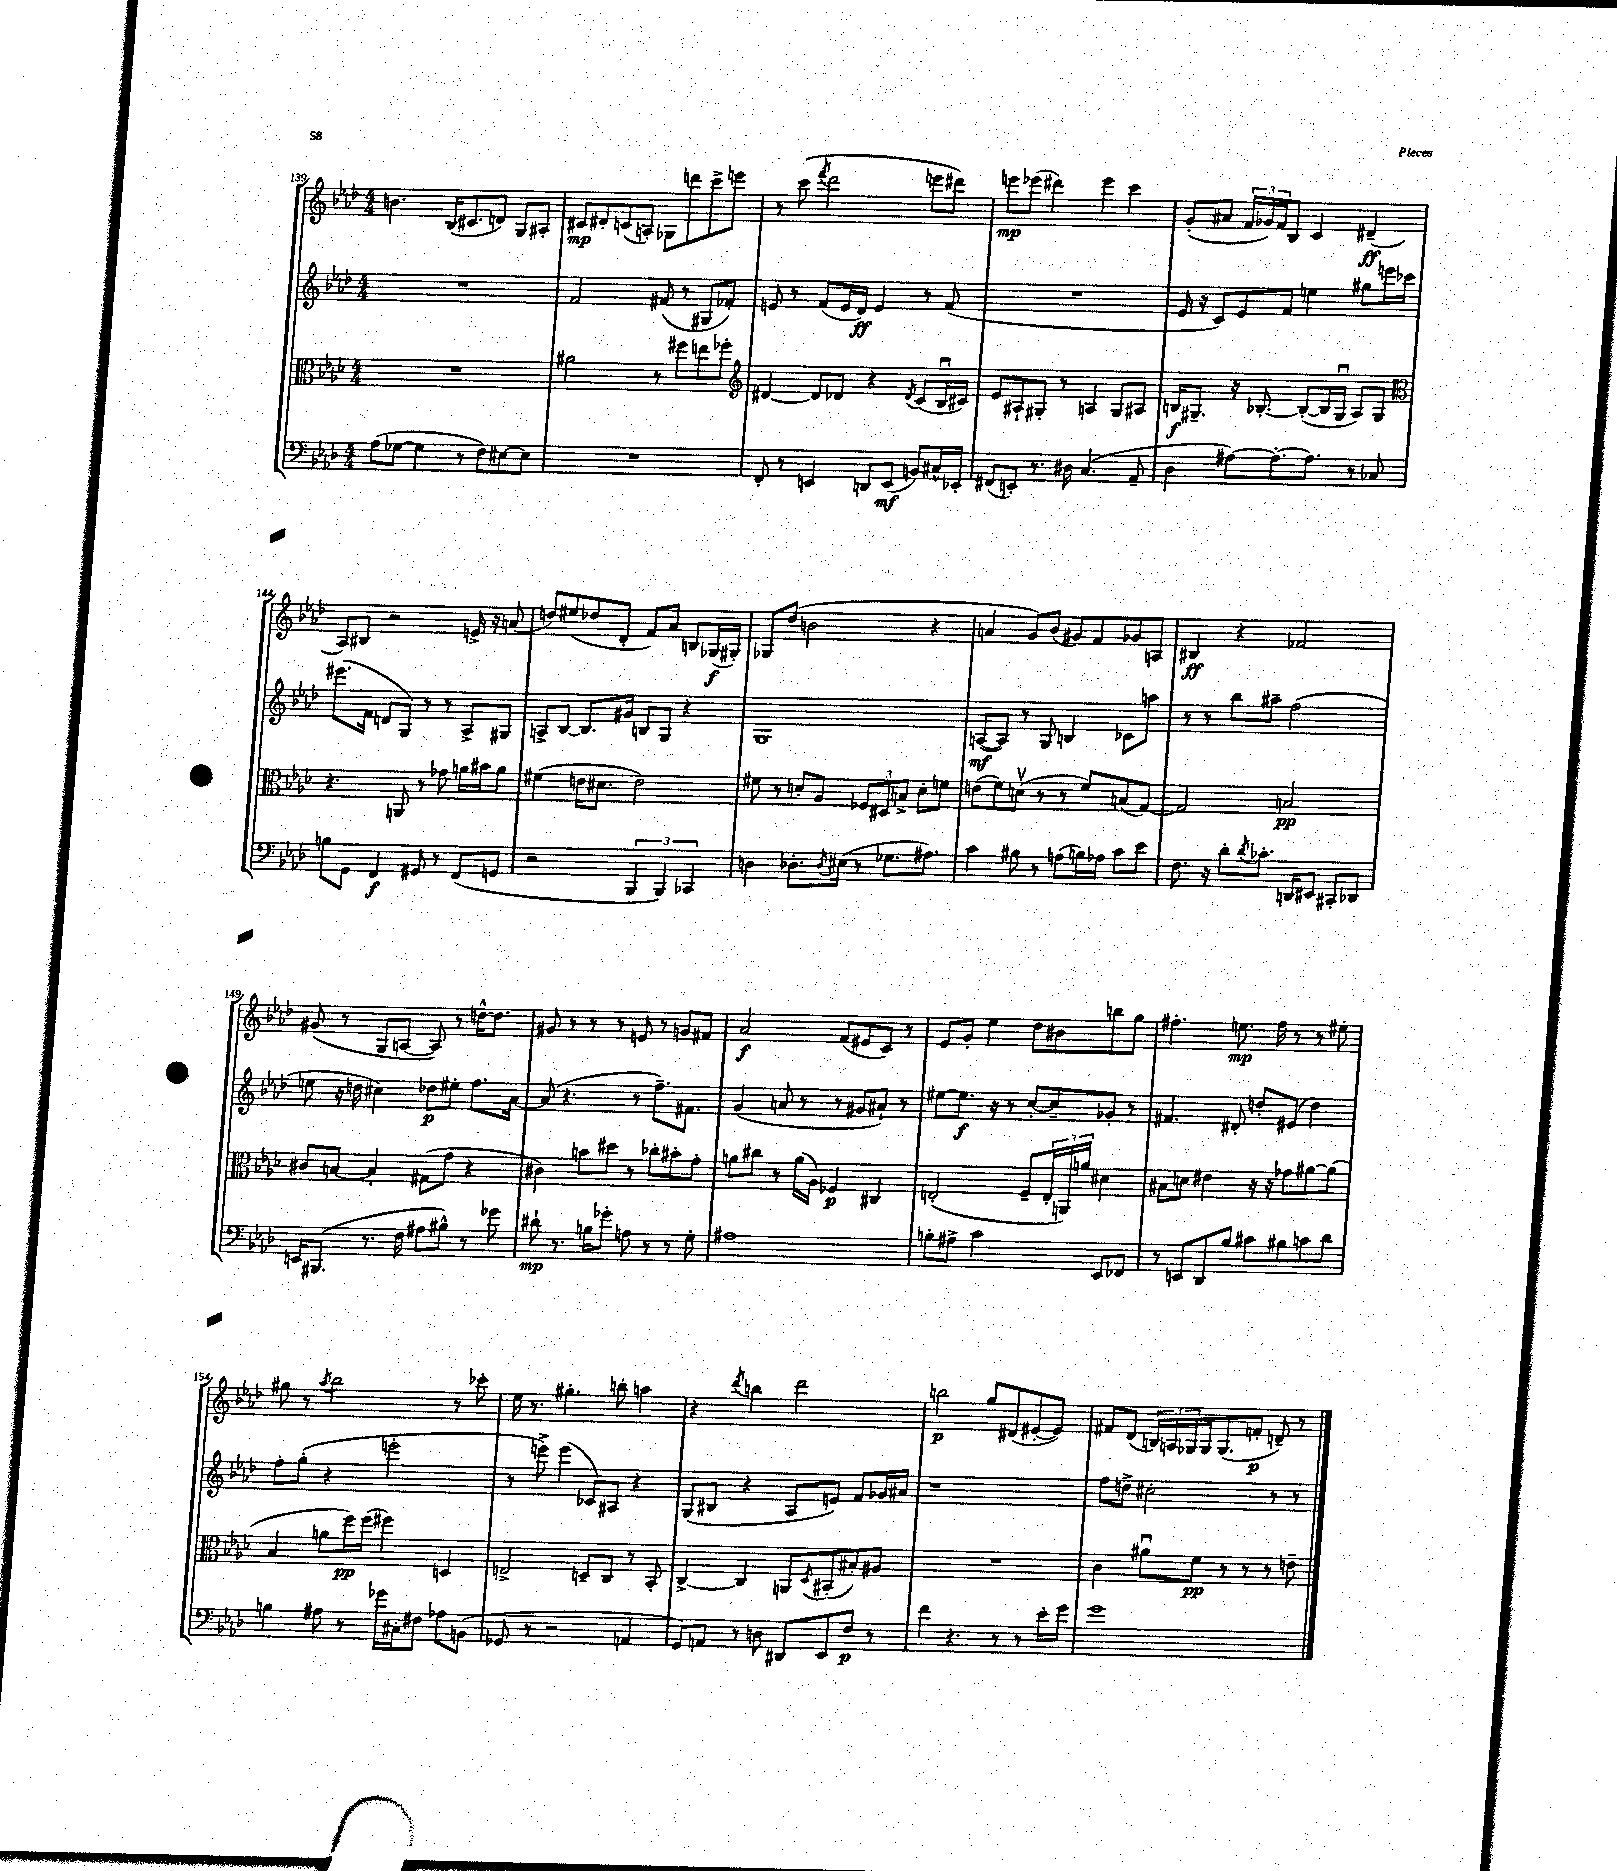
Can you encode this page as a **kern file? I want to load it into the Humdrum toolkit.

**kern	**kern	**kern	**kern
*staff4	*staff3	*staff2	*staff1
*clefF4	*clefC3	*clefG2	*clefG2
*k[b-e-a-d-]	*k[b-e-a-d-]	*k[b-e-a-d-]	*k[b-e-a-d-]
*M4/4	*M4/4	*M4/4	*M4/4
(8A-	1r	1r	4.b
[8G-	.	.	.
4G-]	.	.	.
.	.	.	(16B-
.	.	.	8.c#
8r	.	.	.
8F)	.	.	8d)
[8E#	.	.	8G
8E#]	.	.	8A#'
=	=	=	=
1r	2a#	2f	8c#
.	.	.	8d#'
.	.	.	(8c
.	.	.	8A')
.	8r	(8f#	8G-
.	8ff#	8r	8ddd
.	8ee	8G#	8ccc^
.	8ff-'	8f-')	8eee
=	=	=	=
*	*clefG2	*	*
8FF'	[4d#	8e	8r
8r	.	8r	(8ccc
.	.	.	8qfff
4EE	8d#]	(8f	2ddd-
.	8d-	16e	.
.	.	16d-)	.
8DD	4r	4e	.
(8EE	.	.	.
.	8qd-	.	.
8BB)	(8c	8r	8eee
16C#^^	16B-u	(8f	8ddd#)
16EE-'	16c#)	.	.
=	=	=	=
(8FF#	8e-	1r	8eee
8EE')	8A#`	.	(8eee-
8.r	8G#'	.	4ddd#)
.	8r	.	.
16D#	.	.	.
(4.C	4A	.	4eee-
.	8G#	.	4ccc
8AA-~	8A#	.	.
=	=	=	=
4D-	16B	16e-	(8g'
.	8.G#~	16r	.
.	.	8c)	8a#
[8A#)	16r	8e-	24f
.	.	.	24g-)
.	[8.B-'	.	.
.	.	.	24f
8.A#'_	.	8f	8B-
.	(8B-'_	4ee	4c
8.A#]	.	.	.
.	16B-]	.	.
.	16G#u	.	.
8r	8A-)	8gg#	(4d#~
8C-	8G#	16eee	.
.	.	16ccc-	.
=	=	=	=
*	*clefC3	*	*
8B	4.r	(8.eee#	8A-)
8GG	.	.	8B#
.	.	16f	.
4FF	.	8d	2r
.	8AA	8G)	.
8GG#	8r	8r	.
8r	8g-	8r	.
(8FF	16a	8A-^	16e^
.	16b#	.	16r
8GG	8a	8G#	(8a
=	=	=	=
2r	(4f#	8A^	8dd)
.	.	[8B-	(8ee#
.	16e	8.B-]	8dd-
.	8.d#	.	.
.	.	.	8d-'
.	.	16g#	.
6BBB-	2e)	8B	8f)
.	.	8G	8a-
6BBB-)	.	.	.
.	.	4r	8B
6CC-	.	.	.
.	.	.	(16G-
.	.	.	16G#')
=	=	=	=
4D	8f#	1G	8G-
.	8r	.	(8dd-
8.D-'	8d'	.	2b
.	8A-	.	.
8qD-	.	.	.
(16E#	.	.	.
8r	12F-	.	.
.	12D#	.	.
8.G-	.	.	.
.	12B^	.	.
.	8d'	.	4r
8.A#)	.	.	.
.	8f	.	.
=	=	=	=
4c	(8e	([8A	4a
.	8f)	8A])	.
8B#	(8dv	8r	8g)
8r	8r	8G	(8b-
(8A	8r	4B	8g#)
16B)	8f)	.	8f
16A-	.	.	.
8c	(8B	8c-	8g-
8e-	[8G)	8aa	8A
=	=	=	=
8.F	2G]	8r	4B#
.	.	8r	.
16r	.	.	.
8d-'	.	8bb-	4r
8qd-	.	.	.
8.c-'	.	8aa#~	.
.	2B	(2ff	2f-
16DD	.	.	.
8EE#	.	.	.
8CC#'	.	.	.
8DD-	.	.	.
=	=	=	=
16EE	8c#	8ee	(8g#
(8.BBB#	.	.	.
.	[8B	16r	8r
.	.	16dd	.
8.r	4B']	4cc#)	8G
.	.	.	[8A
16F	.	.	.
8A#	(8G#	8dd-	8A])
8B#^^)	8g	8ee#'	8r
8r	4r	8.ff	[16dd^^
.	.	.	8.dd]
8g-	.	.	.
.	.	[16a-	.
=	=	=	=
8d#`	4c#)	(8a-]	8g#
8.r	.	4.r	8r
.	8b	.	8r
16B	.	.	.
8g-'	8dd#	.	8r
8A	8r	8r	8e
8r	8cc-'	8.ff~)	8r
8r	8b#'	.	8g
.	.	8.f#	.
8G'	8g'	.	8f#
=	=	=	=
1A#	8a	(4g	2a-
.	8cc#	.	.
.	8r	8a	.
.	(16a	8r	.
.	16A-)	.	.
.	4F-	8r	(8f
.	.	8g#	8e#
.	4C#	8a#`)	8c)
.	.	8r	8r
=	=	=	=
8B'	(2E'	[8ee#	8e-
8A#^	.	8.ee#]	8g'
2c	.	.	4ee-
.	.	16r	.
.	.	8r	.
.	8F~	[8cc'	8dd-
.	24E'	8cc~]	8b#
.	24AA)	.	.
.	24a	.	.
8EE-	4d#	8g-'	8bb
8FF-	.	8r	8gg
=	=	=	=
8r	8B#	4.f#	4.ff#'
8EE	8d	.	.
8DD-	4e#	.	.
8B-	.	8d#'	8.ee
8c#	16r	8dd'	.
.	16r	.	16ff#
8B#	8g-	(8e#	8r
8c	[8a#	4dd)	8r
8d-	(8a#]	.	8ee#'
=	=	=	=
4B	4B-	8ff'	8gg#
.	.	(8gg'	8r
.	.	.	8qaa-
8A#	8a	4r	2bb-
8r	16ff)	.	.
.	(16ff	.	.
16g-	4ff#)	2eee'	.
16C#'	.	.	.
8F#	.	.	.
8A-	4D	.	8r
(8BB	.	.	8ccc-'
=	=	=	=
8GG-	2E^	8r	16ee-
.	.	.	8.r
8r	.	8eee^)	.
2r	.	(4eee	4.gg#'
.	8D~	8c-)	.
.	8C	8A#	8bb'
4AA	8r	4r	4aa
.	8BB-'	.	.
=	=	=	=
8GG)	[4C^	(8G	4r
8AA	.	8B#	.
.	.	.	8qddd-
8r	4C]	4r	4bb
8D	.	.	.
8DD#	8AA	8A-	2ddd-
.	8qD-	.	.
8EE-	(8BB#'	8e)	.
8F	8B#')	8f	.
8r	8A#	16g-	.
.	.	16a#	.
=	=	=	=
4f	1r	1r	2bb
4.r	.	.	.
.	.	.	8gg
8r	.	.	(8d#
8r	.	.	[8e#'
16e-'	.	.	8e#])
16g	.	.	.
=	=	=	=
1g	4c	8ff	8f#
.	.	8dd^	(8d-
.	8a#u	2cc#'	24B)
.	.	.	24A
.	.	.	24G-
.	8f	.	16G-
.	.	.	(8.G-
.	8r	.	.
.	8r	.	8f'
.	8r	8r	8d~)
.	8e~	8r	8r
==	==	==	==
*-	*-	*-	*-
